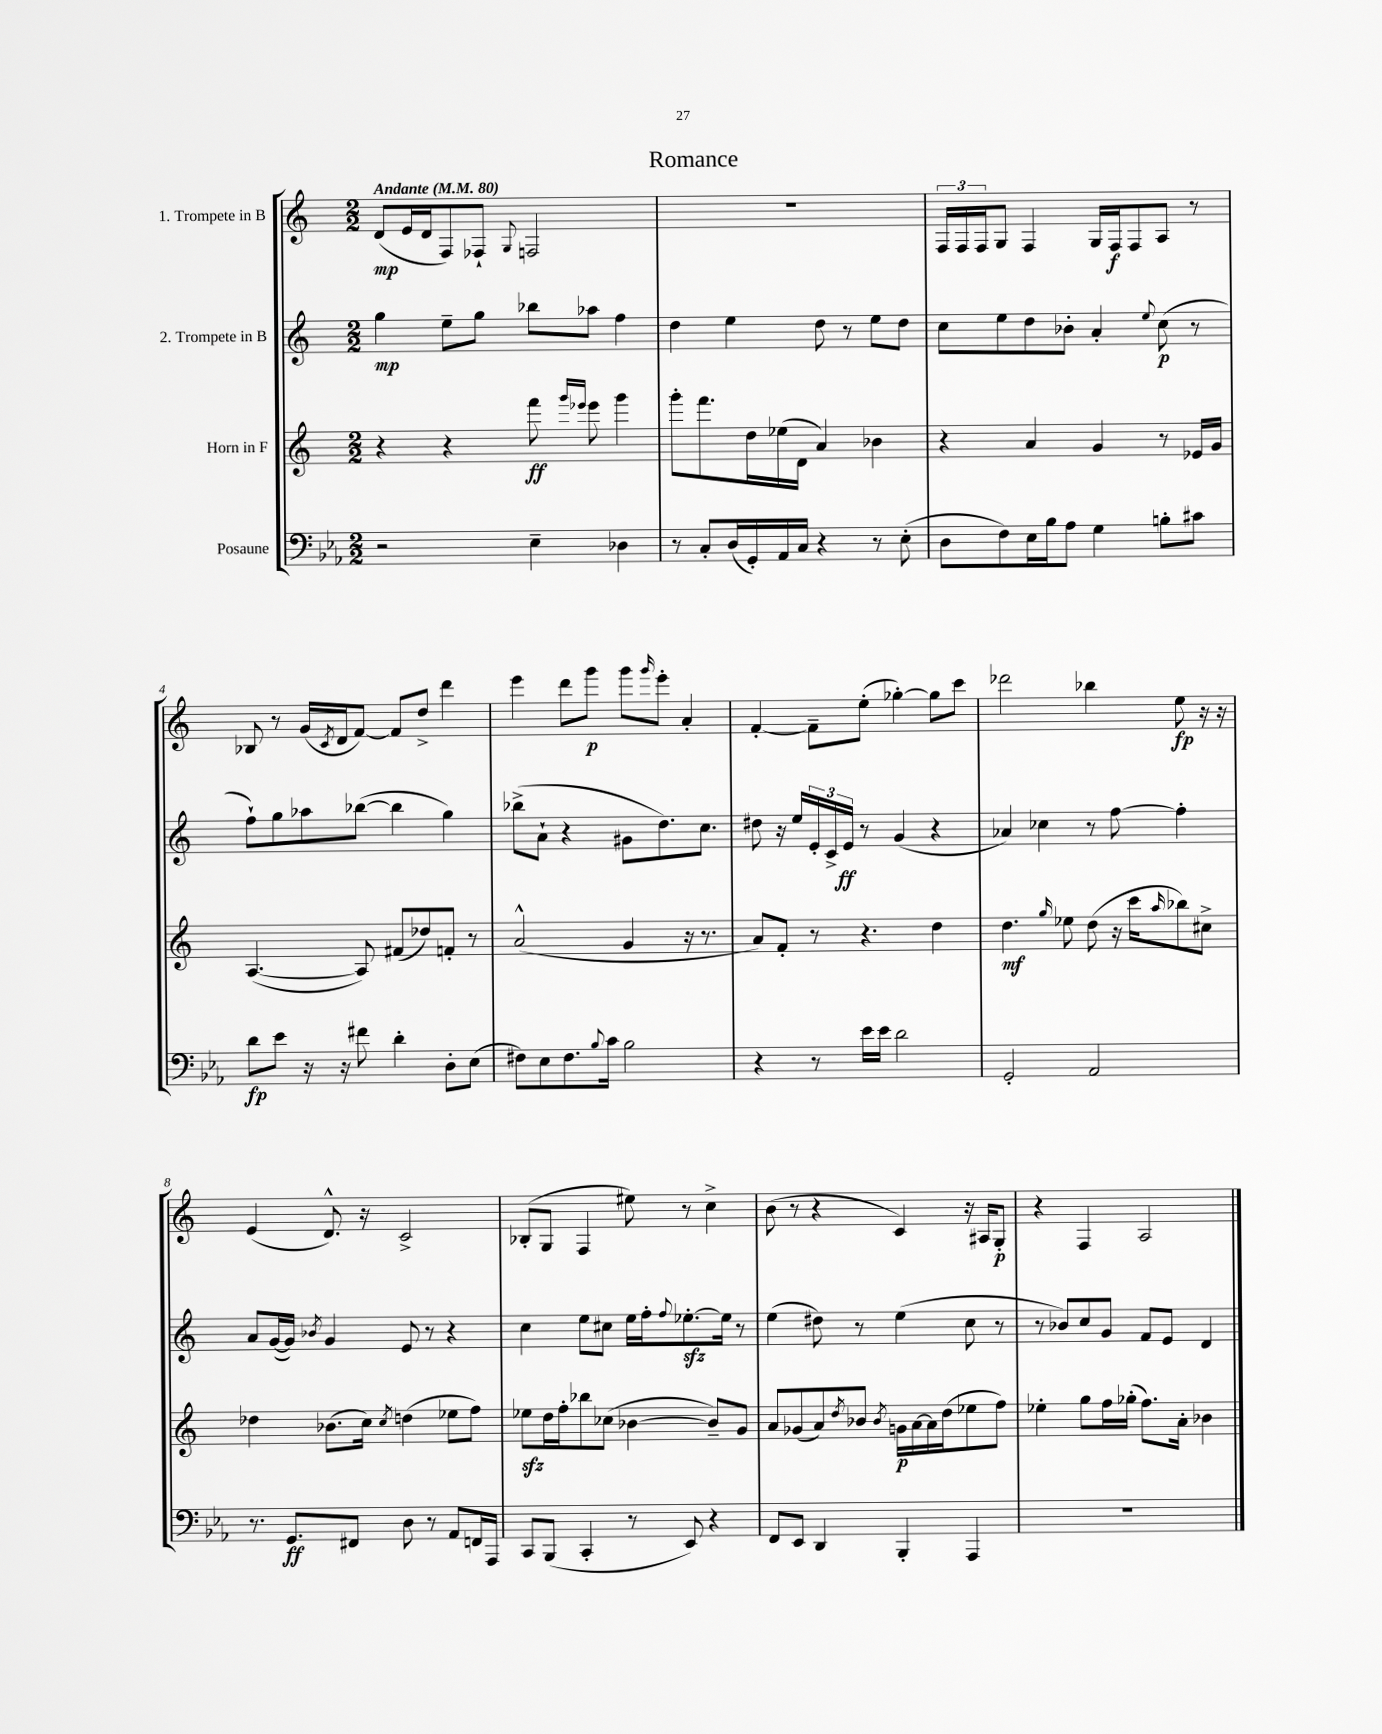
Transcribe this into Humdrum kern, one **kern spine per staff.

**kern	**kern	**kern	**kern
*staff4	*staff3	*staff2	*staff1
*clefF4	*clefG2	*clefG2	*clefG2
*k[b-e-a-]	*k[]	*k[]	*k[]
*M2/2	*M2/2	*M2/2	*M2/2
*MM80	*MM80	*MM80	*MM80
2r	4r	4gg	(8d
.	.	.	16e
.	.	.	16d
.	4r	8ee~	8F)
.	.	8gg	8F-`
.	.	.	8qqG
4E-~	8fff	8bb-	2F
.	16qqggg	.	.
.	16qqeee-	.	.
.	8eee-	8aa-	.
4D-	4ggg	4ff	.
=	=	=	=
8r	8ggg'	4dd	1r
8C'	8.fff	.	.
(16D	.	4ee	.
16GG')	16dd	.	.
16AA-	(16ee-	.	.
16C	16d	.	.
4r	4a)	8dd	.
.	.	8r	.
8r	4b-	8ee	.
(8E-'	.	8dd	.
=	=	=	=
8D	4r	8cc	24F
.	.	.	24F
.	.	.	24F
8F)	.	8ee	8G
16E-	4a	8dd	4F
16B-	.	.	.
8A-	.	8b-'	.
4G	4g	4a'	16G
.	.	.	16F
.	.	.	8F
.	.	8qqee	.
8B'	8r	(8cc	8A
8c#	16e-	8r	8r
.	16g	.	.
=	=	=	=
8d	([4.A	8ff`)	8B-
8e-	.	8gg	8r
16r	.	8aa-	(16g
.	.	.	8qc
16r	.	.	16d
8f#	8A])	([8bb-	[8f)
4d'	(8f#	4bb-]	8f]
.	8dd-)	.	8dd^
8D'	8f'	4gg)	4ddd
(8E-	8r	.	.
=	=	=	=
8F#)	(2a^^	(8bb-^	4eee
8E-	.	8a`	.
8.F#	.	4r	8ddd
.	.	.	8ggg
8qqB-	.	.	.
16c	.	.	.
2B-	4g	8g#	8ggg
.	.	.	16qqggg
.	.	8.dd)	8eee'
.	16r	.	4a'
.	8.r	8.cc	.
=	=	=	=
4r	8a)	8dd#	[4f'
.	8f'	16r	.
.	.	16ee	.
8r	8r	24e'	8f~]
.	.	24c^	.
.	.	24e	.
16e-	4.r	8r	(8ee'
16e-	.	.	.
2d	.	(4g	[4gg-')
.	4dd	4r	8gg-]
.	.	.	8ccc
=	=	=	=
2GG'	4.dd	4a-)	2ddd-
.	.	4cc-	.
.	16qqgg	.	.
.	8ee-	.	.
2AA-	(8dd	8r	4bb-
.	16r	[8ff	.
.	16ccc	.	.
.	16qqaa	.	.
.	8bb-)	4ff']	8ee
.	8cc#^	.	16r
.	.	.	16r
=	=	=	=
8.r	4dd-	8a	(4e
.	.	([16g	.
8.GG	.	16g])	.
.	.	8qb-	.
.	(8.b-	4g	8.d^^)
8FF#	.	.	.
.	16cc)	.	16r
.	8qcc	.	.
8D	(4dd	8e	2c^
8r	.	8r	.
8AA-	8ee-	4r	.
16FF	8ff)	.	.
16AAA-	.	.	.
=	=	=	=
8CC	8ee-	4cc	(8B-'
(8BBB-	16dd	.	8G
.	16ff'	.	.
4CC'	8bb-	8ee	4F
.	(8cc-	8cc#	.
8r	[4b-	16ee	8ee#)
.	.	16ff'	.
.	.	8qqff	.
8EE-)	.	[8.ee-'	8r
4r	8b-~])	.	4cc^
.	.	16ee-]	.
.	8g	8r	.
=	=	=	=
8FF	8a	(4ee	(8b
8EE-	(8g-	.	8r
4DD	8a)	8dd#)	4r
.	8qdd	.	.
.	8b-	8r	.
.	8qb-	.	.
4BBB-'	16g	(4ee	4c)
.	[16a	.	.
.	16a]	.	.
.	(16dd	.	.
4AAA-	8ee-	8cc	16r
.	.	.	16A#
.	8ff)	8r	8G'
=	=	=	=
1r	4ee-'	8r	4r
.	.	8b-)	.
.	8gg	8cc	4F
.	16ff	8g	.
.	(16gg-'	.	.
.	8.ff)	8f	2A
.	.	8e	.
.	16a'	.	.
.	4b-	4d	.
==	==	==	==
*-	*-	*-	*-
